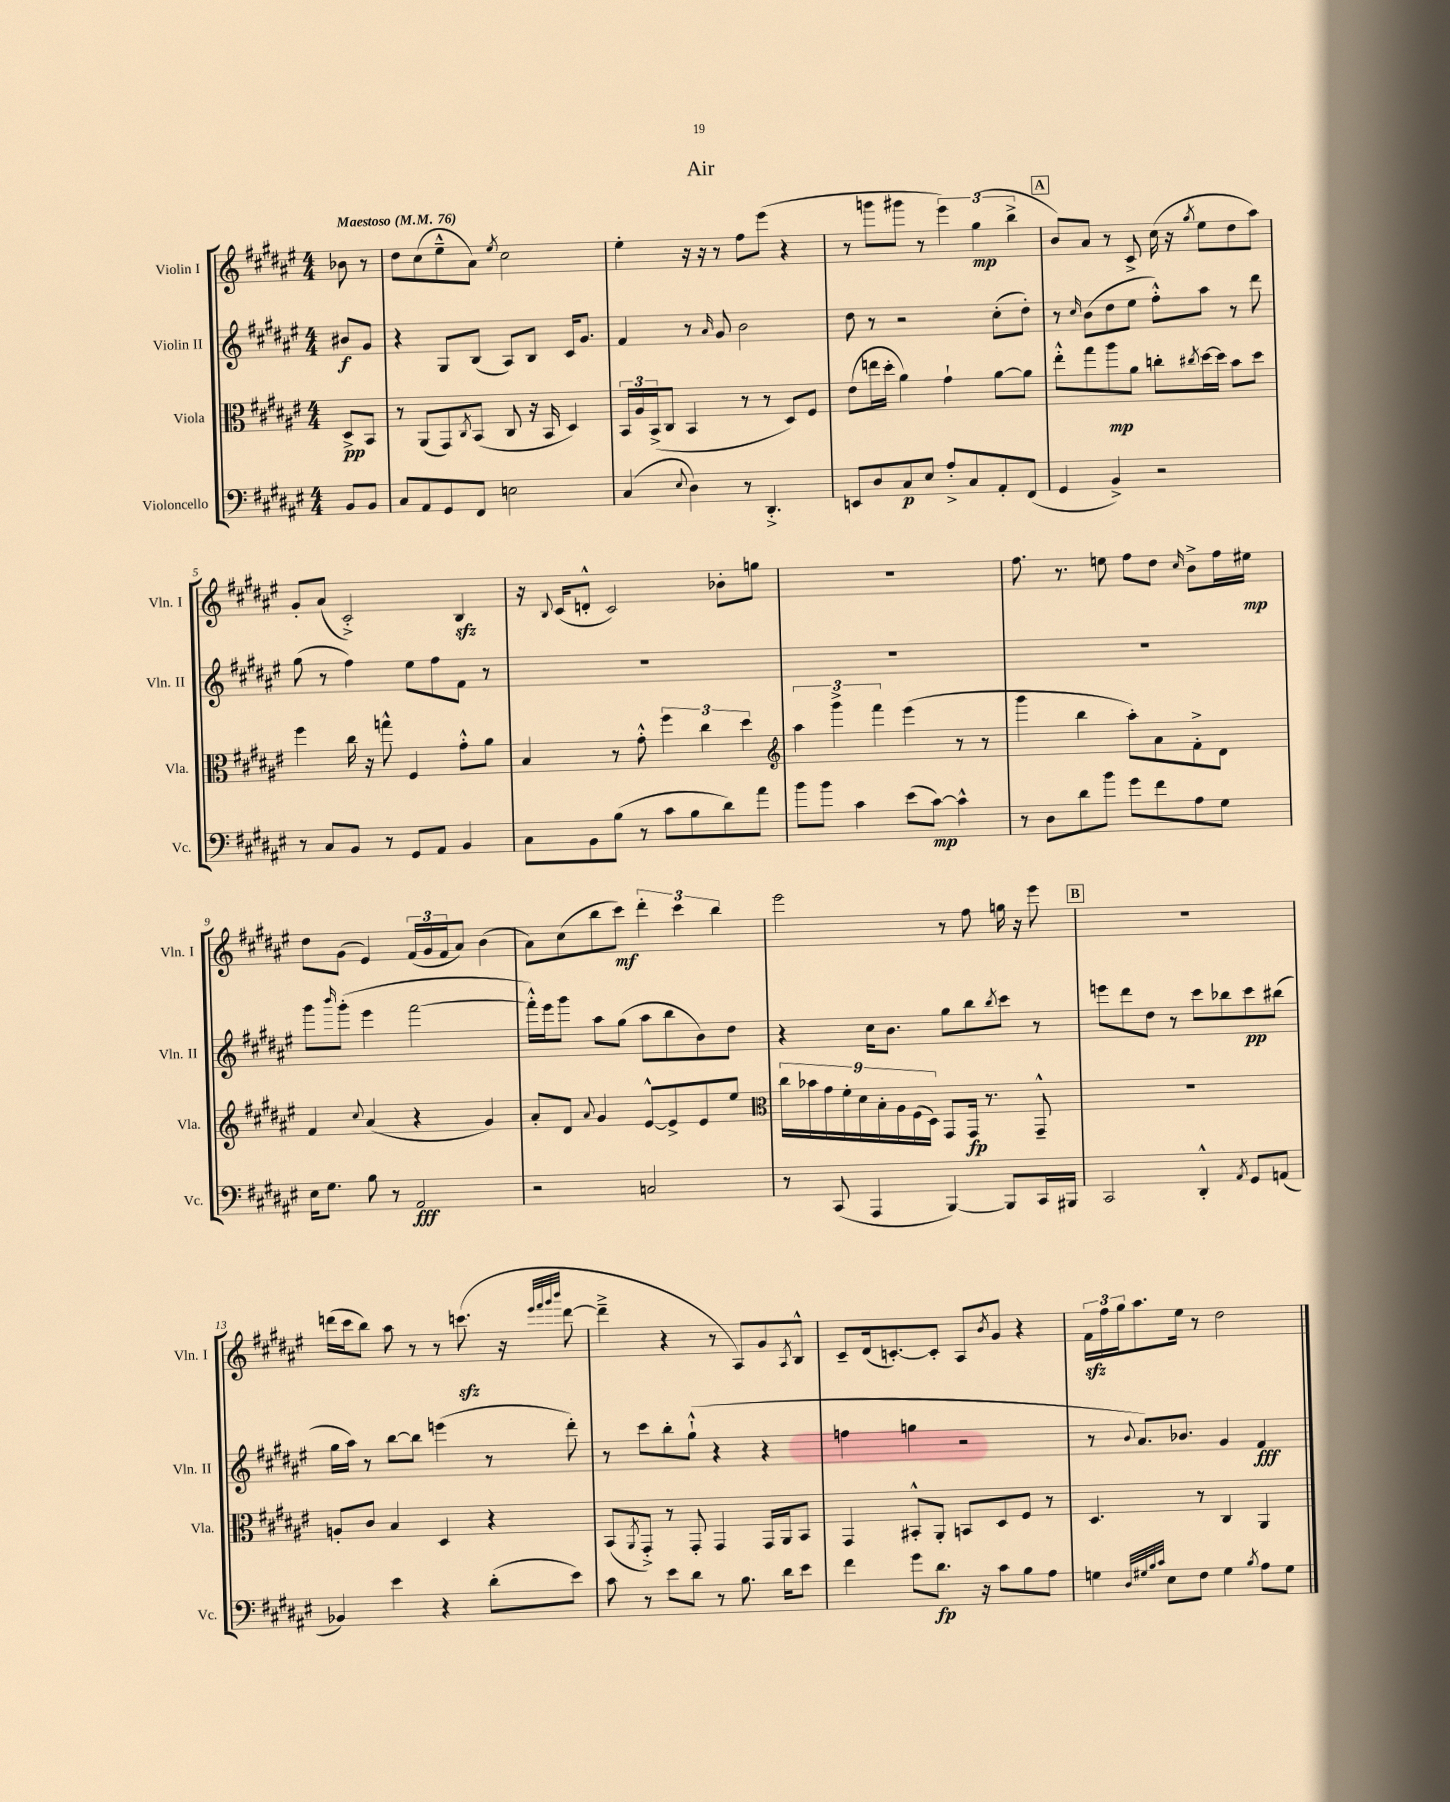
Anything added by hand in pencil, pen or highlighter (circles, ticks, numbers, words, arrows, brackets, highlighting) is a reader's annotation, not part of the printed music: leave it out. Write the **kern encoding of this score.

**kern	**dynam	**kern	**dynam	**kern	**dynam	**kern	**dynam
*part4	*part4	*part3	*part3	*part2	*part2	*part1	*part1
*staff4	*staff4	*staff3	*staff3	*staff2	*staff2	*staff1	*staff1
*I"Violoncello	*	*I"Viola	*	*I"Violin II	*	*I"Violin I	*
*I'Vc.	*	*I'Vla.	*	*I'Vln. II	*	*I'Vln. I	*
*clefF4	*	*clefC3	*	*clefG2	*	*clefG2	*
*k[f#c#g#d#a#e#]	*	*k[f#c#g#d#a#e#]	*	*k[f#c#g#d#a#e#]	*	*k[f#c#g#d#a#e#]	*
*M4/4	*	*M4/4	*	*M4/4	*	*M4/4	*
*MM76	*	*MM76	*	*MM76	*	*MM76	*
=	=	=	=	=	=	=	=
!	!	!	!	!	!	!LO:TX:a:B:t=Maestoso	!
8BB/L	.	8D#^/L	pp	8b#X/L	f	8b-X\	.
8BB/J	.	8BB/J	.	8g#/J	.	8r	.
=1	=1	=1	=1	=1	=1	=1	=1
8C#/L	.	8r	.	4r	.	8dd#\L	.
8AA#/	.	(8AA#/L	.	.	.	(8cc#\	.
8GG#/	.	8GG#/)	.	8G#/L	.	8ee#~^^\	.
.	.	8qC#/	.	.	.	.	.
8FF#/J	.	(8BB/J	.	(8B/J	.	8a#\J)	.
.	.	.	.	.	.	8qee#/	.
2En\	.	8C#/	.	8A#/L)	.	2cc#\	.
.	.	16r	.	8B/J	.	.	.
.	.	16BB/	.	.	.	.	.
.	.	4D#/)	.	16c#/KL	.	.	.
.	.	.	.	8.g#/J	.	.	.
=2	=2	=2	=2	=2	=2	=2	=2
(4C#/	.	24BB/LL	.	4f#/	.	4ee#'\	.
.	.	24A#/	.	.	.	.	.
.	.	(24BB^/J	.	.	.	.	.
.	.	8C#/J	.	.	.	.	.
8qqE#/	.	.	.	.	.	.	.
4D#\)	.	4BB/	.	8r	.	16r	.
.	.	.	.	.	.	16r	.
.	.	.	.	16qqa#/	.	.	.
.	.	.	.	8g#/	.	8r	.
8r	.	8r	.	2b\	.	8ff#\L	.
4.DD#'^/	.	8r	.	.	.	(8eee#\J	.
.	.	8D#/L)	.	.	.	4r	.
.	.	8F#/J	.	.	.	.	.
=3	=3	=3	=3	=3	=3	=3	=3
8EEn/L	.	(8e#\L	.	8dd#\	.	8r	.
8D#/	.	16een\L	.	8r	.	8gggn\L	.
.	.	16dd#'\JJ	.	.	.	.	.
8C#/	p	4a#\)	.	2r	.	8ggg#X\J	.
8E#/J	.	.	.	.	.	8r	.
8A#'^/L	.	4g#`\	.	.	.	6eee#\)	.
8C#/	.	.	.	.	.	.	.
.	.	.	.	.	.	(6gg#\	mp
8AA#'/	.	[8a#\L	.	(8cc#'\L	.	.	.
.	.	.	.	.	.	6bb^\	.
(8FF#/J	.	8a#\J]	.	8dd#'\J)	.	.	.
!!LO:REH:place=s1:t=A
=4	=4	=4	=4	=4	=4	=4	=4
4GG#/	.	8ee#'^^\L	.	8r	.	8b/L)	.
.	.	.	.	16qqcc#/	.	.	.
.	.	8gg#\	.	(8b\L	.	8a#/J	.
4BB^/)	.	8aa#\	mp	8dd#\	.	8r	.
.	.	8a#\J	.	8ee#\J	.	8c#^/	.
2r	.	8ccn'\L	.	8ff#'^^\L)	.	(16cc#\	.
.	.	.	.	.	.	16r	.
.	.	8qcc#X/	.	.	.	8qgg#/	.
.	.	[16dd#\L	.	8aa#\J	.	8ee#\L	.
.	.	16dd#\JJ]	.	.	.	.	.
.	.	8b\L	.	8r	.	8dd#\	.
.	.	8dd#\J	.	8ddd#\	.	8aa#\J)	.
!!LO:LB:g=z
=5	=5	=5	=5	=5	=5	=5	=5
8r	.	4ff#\	.	(8gg#\	.	8g#'/L	.
8C#/L	.	.	.	8r	.	(8a#/J	.
8BB/J	.	16cc#\	.	4ff#\)	.	2c#'^/)	.
.	.	16r	.	.	.	.	.
8r	.	8ggn^^\	.	.	.	.	.
8GG#/L	.	4F#/	.	8ee#\L	.	.	.
8AA#/J	.	.	.	8ff#\	.	.	.
4BB/	.	8g#'^^\L	.	8f#\J	.	4Bzz/	.
.	.	8a#\J	.	8r	.	.	.
=6	=6	=6	=6	=6	=6	=6	=6
8C#\L	.	4B/	.	1r	.	16r	.
.	.	.	.	.	.	8qqB/	.
.	.	.	.	.	.	(16c#/KL	.
8BB\	.	.	.	.	.	8dn'^^/J	.
(8B\J	.	8r	.	.	.	2c#/)	.
8r	.	8g#'^^\	.	.	.	.	.
8c#\L	.	6ff#\	.	.	.	.	.
8B\	.	.	.	.	.	.	.
.	.	6cc#\	.	.	.	.	.
8d#\)	.	.	.	.	.	8b-X'\L	.
.	.	6dd#\	.	.	.	.	.
8a#\J	.	.	.	.	.	8ggn\J	.
=7	=7	=7	=7	=7	=7	=7	=7
*	*	*clefG2	*	*	*	*	*
8b\L	.	6aa#\	.	1r	.	1r	.
8b\J	.	.	.	.	.	.	.
.	.	6ggg#^\	.	.	.	.	.
4c#\	.	.	.	.	.	.	.
.	.	6fff#\	.	.	.	.	.
(8e#\L	.	(4eee#\	.	.	.	.	.
[8c#\J)	mp	.	.	.	.	.	.
4c#^^\]	.	8r	.	.	.	.	.
.	.	8r	.	.	.	.	.
=8	=8	=8	=8	=8	=8	=8	=8
8r	.	4ggg#\	.	1r	.	8.ff#\	.
8D#\L	.	.	.	.	.	.	.
.	.	.	.	.	.	8.r	.
8d#\	.	4bb\	.	.	.	.	.
8b\J	.	.	.	.	.	8een\	.
8g#\L	.	8aa#'\L)	.	.	.	8ff#\L	.
8f#\	.	8a#\	.	.	.	8dd#\J	.
.	.	.	.	.	.	16qqcc#/	.
8A#\	.	8f#'^\	.	.	.	8b^\L	.
8G#\J	.	8d#\J	.	.	.	16ff#\L	.
.	.	.	.	.	.	16ee#X\JJ	mp
!!LO:LB:g=z
=9	=9	=9	=9	=9	=9	=9	=9
16E#\KL	.	4f#/	.	8ggg#\L	.	8dd#\L	.
8.G#\J	.	.	.	.	.	.	.
.	.	.	.	16qqbbb/	.	.	.
.	.	.	.	(8ggg#'\J	.	(8g#\J	.
.	.	8qqcc#/	.	.	.	.	.
8B\	.	(4a#/	.	4eee#\	.	4e#/)	.
8r	.	.	.	.	.	.	.
2AA#/	fff	4r	.	[2fff#\	.	(24f#/LL	.
.	.	.	.	.	.	24g#/	.
.	.	.	.	.	.	24f#/J	.
.	.	.	.	.	.	8a#/J)	.
.	.	4g#/)	.	.	.	(4b\	.
=10	=10	=10	=10	=10	=10	=10	=10
2r	.	8a#'/L	.	16fff#'^^\LL])	.	8a#\L)	.
.	.	.	.	16eee#\J	.	.	.
.	.	8d#/J	.	8ggg#\J	.	(8cc#\	.
.	.	8qqa#/	.	.	.	.	.
.	.	4g#/	.	8aa#\L	.	8bb\	.
.	.	.	.	(8gg#\J	.	8ccc#\J)	mf
2Cn/	.	[8e#^^/L	.	8aa#\L	.	6ddd#'\	.
.	.	8e#^/]	.	8bb\	.	.	.
.	.	.	.	.	.	6ccc#\	.
.	.	8e#/	.	8b\)	.	.	.
.	.	.	.	.	.	6bb\	.
.	.	8ee#/J	.	8dd#\J	.	.	.
=11	=11	=11	=11	=11	=11	=11	=11
*	*	*clefC3	*	*	*	*	*
8r	.	18cc#\LL	.	4r	.	2eee#\	.
.	.	18b-X\	.	.	.	.	.
.	.	18g#\	.	.	.	.	.
(8CC#/	.	.	.	.	.	.	.
.	.	18f#'\	.	.	.	.	.
.	.	18d#\	.	.	.	.	.
4AAA#/	.	.	.	16cc#\KL	.	.	.
.	.	18B'\	.	.	.	.	.
.	.	.	.	8.b\J	.	.	.
.	.	18A#\	.	.	.	.	.
.	.	(18F#\	.	.	.	.	.
.	.	18D#\JJ)	.	.	.	.	.
[4BBB/)	.	8GG#/L	.	8gg#\L	.	8r	.
.	.	16GG#/Jk	fp	8bb\	.	8ff#\	.
.	.	8.r	.	.	.	.	.
.	.	.	.	8qbb/	.	.	.
8BBB/L]	.	.	.	8ccc#\J	.	16ggn\	.
.	.	.	.	.	.	16r	.
16CC#/L	.	8GG#~^^/	.	8r	.	8eee#\	.
16BBB#X/JJ	.	.	.	.	.	.	.
!!LO:REH:place=s1:t=B
=12	=12	=12	=12	=12	=12	=12	=12
2CC#/	.	1r	.	8eeen\L	.	1r	.
.	.	.	.	8ddd#\	.	.	.
.	.	.	.	8dd#\J	.	.	.
.	.	.	.	8r	.	.	.
4DD#'^^/	.	.	.	8ccc#\L	.	.	.
.	.	.	.	8bb-X\	.	.	.
8qAA#/	.	.	.	.	.	.	.
8GG#/L	.	.	.	8ccc#\	pp	.	.
(8AAn/J	.	.	.	(8bb#X\J	.	.	.
!!LO:LB:g=z
=13	=13	=13	=13	=13	=13	=13	=13
4BB-X/)	.	8An'/L	.	16gg#\LL	.	(16dddn\LL	.
.	.	.	.	16aa#\JJ)	.	16ccc#\J	.
.	.	8c#/J	.	8r	.	8bb\J)	.
4e#\	.	4B/	.	[8bb\L	.	8aa#\	.
.	.	.	.	8bb\J]	.	8r	.
4r	.	4D#/	.	(4eeen\	.	8r	.
.	.	.	.	.	.	(8.cccnzz\	.
(8d#'\L	.	4r	.	8r	.	.	.
.	.	.	.	.	.	16r	.
.	.	.	.	.	.	32qqeee#/LLL	.
.	.	.	.	.	.	32qqfff#/	.
.	.	.	.	.	.	32qqggg#/	.
.	.	.	.	.	.	32qqbbb/JJJ	.
8e#\J)	.	.	.	8ddd#'\)	.	[8ddd\	.
=14	=14	=14	=14	=14	=14	=14	=14
8c#\	.	(8BB/L	.	8r	.	4ddd~^\]	.
.	.	8qAA#/	.	.	.	.	.
8r	.	8GG#'^/J)	.	8ccc#\L	.	.	.
8e#\L	.	8r	.	8bb'\	.	4r	.
8d#\J	.	8GG#'/	.	(8gg#`^^\J	.	.	.
8r	.	4GG#/	.	4r	.	8r	.
8.B\	.	.	.	.	.	8A#/L)	.
.	.	16GG#/LL	.	4r	.	8g#/	.
16d#\KL	.	16AA#/J	.	.	.	.	.
.	.	.	.	.	.	8qA#/	.
8e#\J	.	8BB/J	.	.	.	8B^^/J	.
=15	=15	=15	=15	=15	=15	=15	=15
4f#\	.	4GG#/	.	4ffn\	.	8c#~/L	.
.	.	.	.	.	.	(16d#/k	.
.	.	.	.	.	.	[8.cn'/)	.
8g#\L	.	8BB#X'^^/L	.	4ggn\	.	.	.
8.d#\J	fp	8AA#'/J	.	.	.	8c'/J]	.
.	.	8BBn/L	.	2r	.	8A#/L	.
16r	.	.	.	.	.	.	.
.	.	.	.	.	.	8qb/	.
8c#\L	.	8D#/	.	.	.	8g#/J	.
8B\	.	8F#/J	.	.	.	4r	.
8A#\J	.	8r	.	.	.	.	.
=16	=16	=16	=16	=16	=16	=16	=16
4Gn\	.	4.D#/	.	8r	.	24f#zz\LL	.
.	.	.	.	.	.	24ff#\	.
.	.	.	.	.	.	24gg#\J	.
.	.	.	.	8qqb/	.	.	.
.	.	.	.	8.a#/L)	.	8.aa#\	.
32qqD#/LLL	.	.	.	.	.	.	.
32qqG#X/	.	.	.	.	.	.	.
32qqB/	.	.	.	.	.	.	.
32qqc#/JJJ	.	.	.	.	.	.	.
8E#\L	.	.	.	.	.	.	.
.	.	.	.	8.b-X/J	.	16ee#\Jk	.
8F#\J	.	8r	.	.	.	8r	.
4G#\	.	4C#/	.	4g#/	.	2dd#\	.
8qB/	.	.	.	.	.	.	.
8A#\L	.	4AA#/	.	4f#/	fff	.	.
8G#\J	.	.	.	.	.	.	.
==	==	==	==	==	==	==	==
*-	*-	*-	*-	*-	*-	*-	*-
